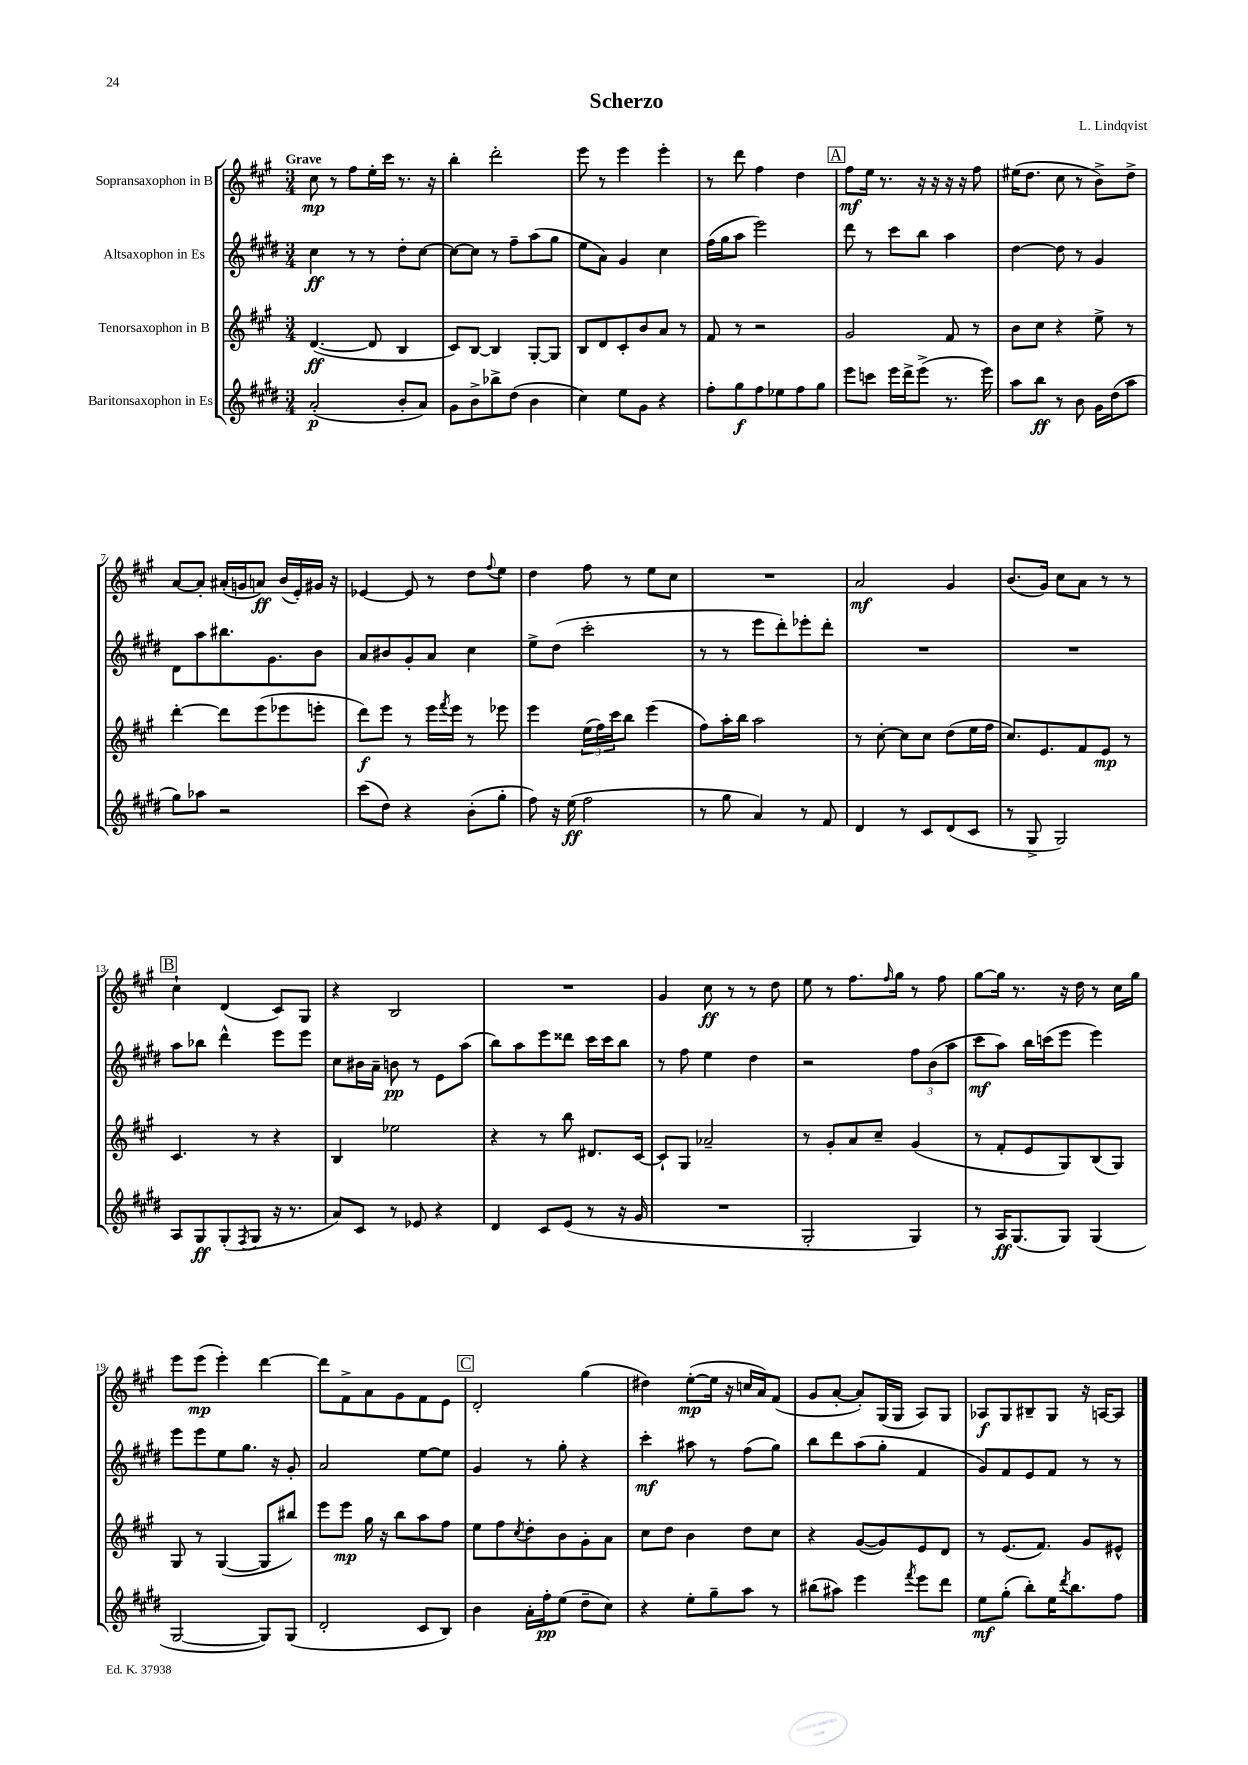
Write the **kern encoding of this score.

**kern	**kern	**kern	**kern
*staff4	*staff3	*staff2	*staff1
*clefG2	*clefG2	*clefG2	*clefG2
*k[f#c#g#d#]	*k[f#c#g#]	*k[f#c#g#d#]	*k[f#c#g#]
*M3/4	*M3/4	*M3/4	*M3/4
(2a'	([4.d	4cc#	8cc#
.	.	.	8r
.	.	8r	8ff#
.	8d]	8r	16ee'
.	.	.	16ccc#
8b'	4B	8dd#'	8.r
8a)	.	[8cc#	.
.	.	.	16r
=	=	=	=
8g#	8c#)	8cc#_	4bb'
8b^	[8B	8cc#]	.
8bb-^	4B]	8r	2ddd'
(8dd#	.	8ff#~	.
4b	[8G#'	(8aa	.
.	8G#]	8gg#	.
=	=	=	=
4cc#)	8B	8ee	8eee
.	8d	8a)	8r
8ee	8c#'	4g#	4eee
8g#	8b	.	.
4r	8a	4cc#	4eee'
.	8r	.	.
=	=	=	=
8ff#'	8f#	(16ff#	8r
.	.	16gg#	.
8gg#	8r	8aa	8ddd
8ff#	2r	2eee)	4ff#
8ee-	.	.	.
8ff#	.	.	4dd
8gg#	.	.	.
=	=	=	=
8eee	2g#	8ddd#	8ff#
8ccc	.	8r	16ee
.	.	.	8.r
16eee	.	8ccc#	.
16ddd#^	.	.	.
(8eee^	.	8bb	16r
.	.	.	16r
8.r	8f#	4aa	16r
.	.	.	16r
.	8r	.	8ff#
16eee)	.	.	.
=	=	=	=
8aa	8b	[4dd#	(16ee#
.	.	.	8.dd
8bb	8cc#	.	.
8r	4r	8dd#]	8cc#
8b	.	8r	8r
16g#	8ee^	4g#	8b^)
(16dd#	.	.	.
8aa	8r	.	8dd^
=	=	=	=
8gg#)	[4ddd'	8d#	[8a
8aa-	.	8aa	8a']
2r	8ddd]	8.bb#	(16a#'
.	.	.	16g
.	(8eee	.	8a)
.	.	8.g#	.
.	8eee-	.	(16b
.	.	.	16e')
.	8eee'	8b	16g#
.	.	.	16r
=	=	=	=
(8ccc#	8ddd)	8a	[4e-
8dd#)	8eee	8b#	.
4r	8r	8g#'	8e-]
.	16eee	8a	8r
.	8qfff#	.	.
.	16eee	.	.
(8b'	8r	4cc#	8dd
.	.	.	8qqff#
8gg#'	8eee-	.	8ee
=	=	=	=
8ff#)	4eee	8ee^	4dd
16r	.	(8dd#	.
(16ee	.	.	.
2ff#	(24ee	2ccc#'	8ff#
.	24ff#)	.	.
.	24ccc#	.	.
.	8bb	.	8r
.	(4eee	.	8ee
.	.	.	8cc#
=	=	=	=
8r	8ff#)	8r	2.r
8gg#	16aa'	8r	.
.	16bb	.	.
4a)	2aa	8eee	.
.	.	8ddd#')	.
8r	.	8eee-'	.
8f#	.	8ddd#'	.
=	=	=	=
4d#	8r	2.r	2a
.	[8cc#'	.	.
8r	8cc#]	.	.
8c#	8cc#	.	.
(8d#	(8dd	.	4g#
8c#	16ee	.	.
.	16ff#	.	.
=	=	=	=
8r	8.cc#)	2.r	(8.b
8G#^	.	.	.
.	8.e	.	16g#)
2G#)	.	.	8cc#
.	8f#	.	8a
.	8e	.	8r
.	8r	.	8r
=	=	=	=
8A	4.c#	8aa	4cc#`
8G#	.	8bb-	.
(8G#'	.	4ddd#^^	(4d
8qF#	.	.	.
8G#	8r	.	.
16r	4r	8eee	8c#)
8.r	.	.	.
.	.	8eee	8G#
=	=	=	=
8a)	4B	8cc#	4r
8c#	.	16b#	.
.	.	16a~	.
8r	2ee-	8b	2B
8e-	.	8r	.
4r	.	8e	.
.	.	(8aa	.
=	=	=	=
4d#	4r	8bb)	2.r
.	.	8aa	.
8c#	8r	8eee	.
(8e	8bb	8ddd##	.
8r	8.d#	16ccc#	.
.	.	16ccc#	.
16r	.	8bb	.
16g#	[16c#	.	.
=	=	=	=
2.r	8c#`]	8r	4g#
.	8G#	8ff#	.
.	2a-~	4ee	8cc#
.	.	.	8r
.	.	4dd#	8r
.	.	.	8dd
=	=	=	=
2G#'	8r	2r	8ee
.	8g#'	.	8r
.	8a	.	8.ff#
.	8cc#~	.	.
.	.	.	16qqff#
.	.	.	16gg#
4G#)	(4g#	12ff#	8r
.	.	(12b	.
.	.	.	8ff#
.	.	12aa	.
=	=	=	=
8r	8r	8ccc#	[8gg#
16A	8f#'	8aa)	16gg#]
(8.G#	.	.	8.r
.	8e	16bb	.
.	.	(16ccc	.
8G#)	8G#)	8eee	16r
.	.	.	16dd
(4G#	(8B	4eee)	8r
.	8G#)	.	16cc#
.	.	.	16gg#
=	=	=	=
[2G#	8G#	8eee	8eee
.	8r	8eee	(8eee
.	([4G#	8ee	4eee')
.	.	8.gg#	.
8G#])	8G#]	.	[4ddd
.	.	16r	.
(8G#	8bb#)	8g#'	.
=	=	=	=
2d#'	8eee	2a	8ddd]
.	8eee	.	8f#^
.	16gg#	.	8a
.	16r	.	.
.	8bb	.	8g#
8c#	8aa	[8ee	8f#
8B)	8ff#	8ee]	8e
=	=	=	=
4b	8ee	4g#	2d'
.	8ff#	.	.
.	8qcc#	.	.
16a'	8dd'	8r	.
16ff#'	.	.	.
(8ee	8b	8gg#'	.
8dd#~	8g#'	4r	(4gg#
8cc#)	8a	.	.
=	=	=	=
4r	8cc#	4ccc#'	4dd#)
.	8dd	.	.
8ee'	4b	8aa#	([8ee'
8gg#~	.	8r	16ee]
.	.	.	16r
8aa	8dd	(8ff#	16cc
.	.	.	16a)
8r	8cc#	8gg#)	(8f#
=	=	=	=
(8bb#	4r	8bb	8g#
8aa#)	.	8ddd#	[8a'
4eee	([8g#	(8aa	8a'])
.	8g#])	8gg#'	(16G#
.	.	.	16G#
8qfff#	.	.	.
8eee	8e	4f#	8A)
8ddd#	8d	.	8G#
=	=	=	=
8ee	8r	8g#)	8A-
(8gg#'	(8.e	8f#	8G#
8bb')	.	8e	8B#~
.	8.f#)	.	.
16ee	.	8f#	8G#
8qddd#	.	.	.
8.bb	.	.	.
.	8g#	8r	16r
.	.	.	[16A
8ff#	8e#^^	8r	8A]
==	==	==	==
*-	*-	*-	*-
